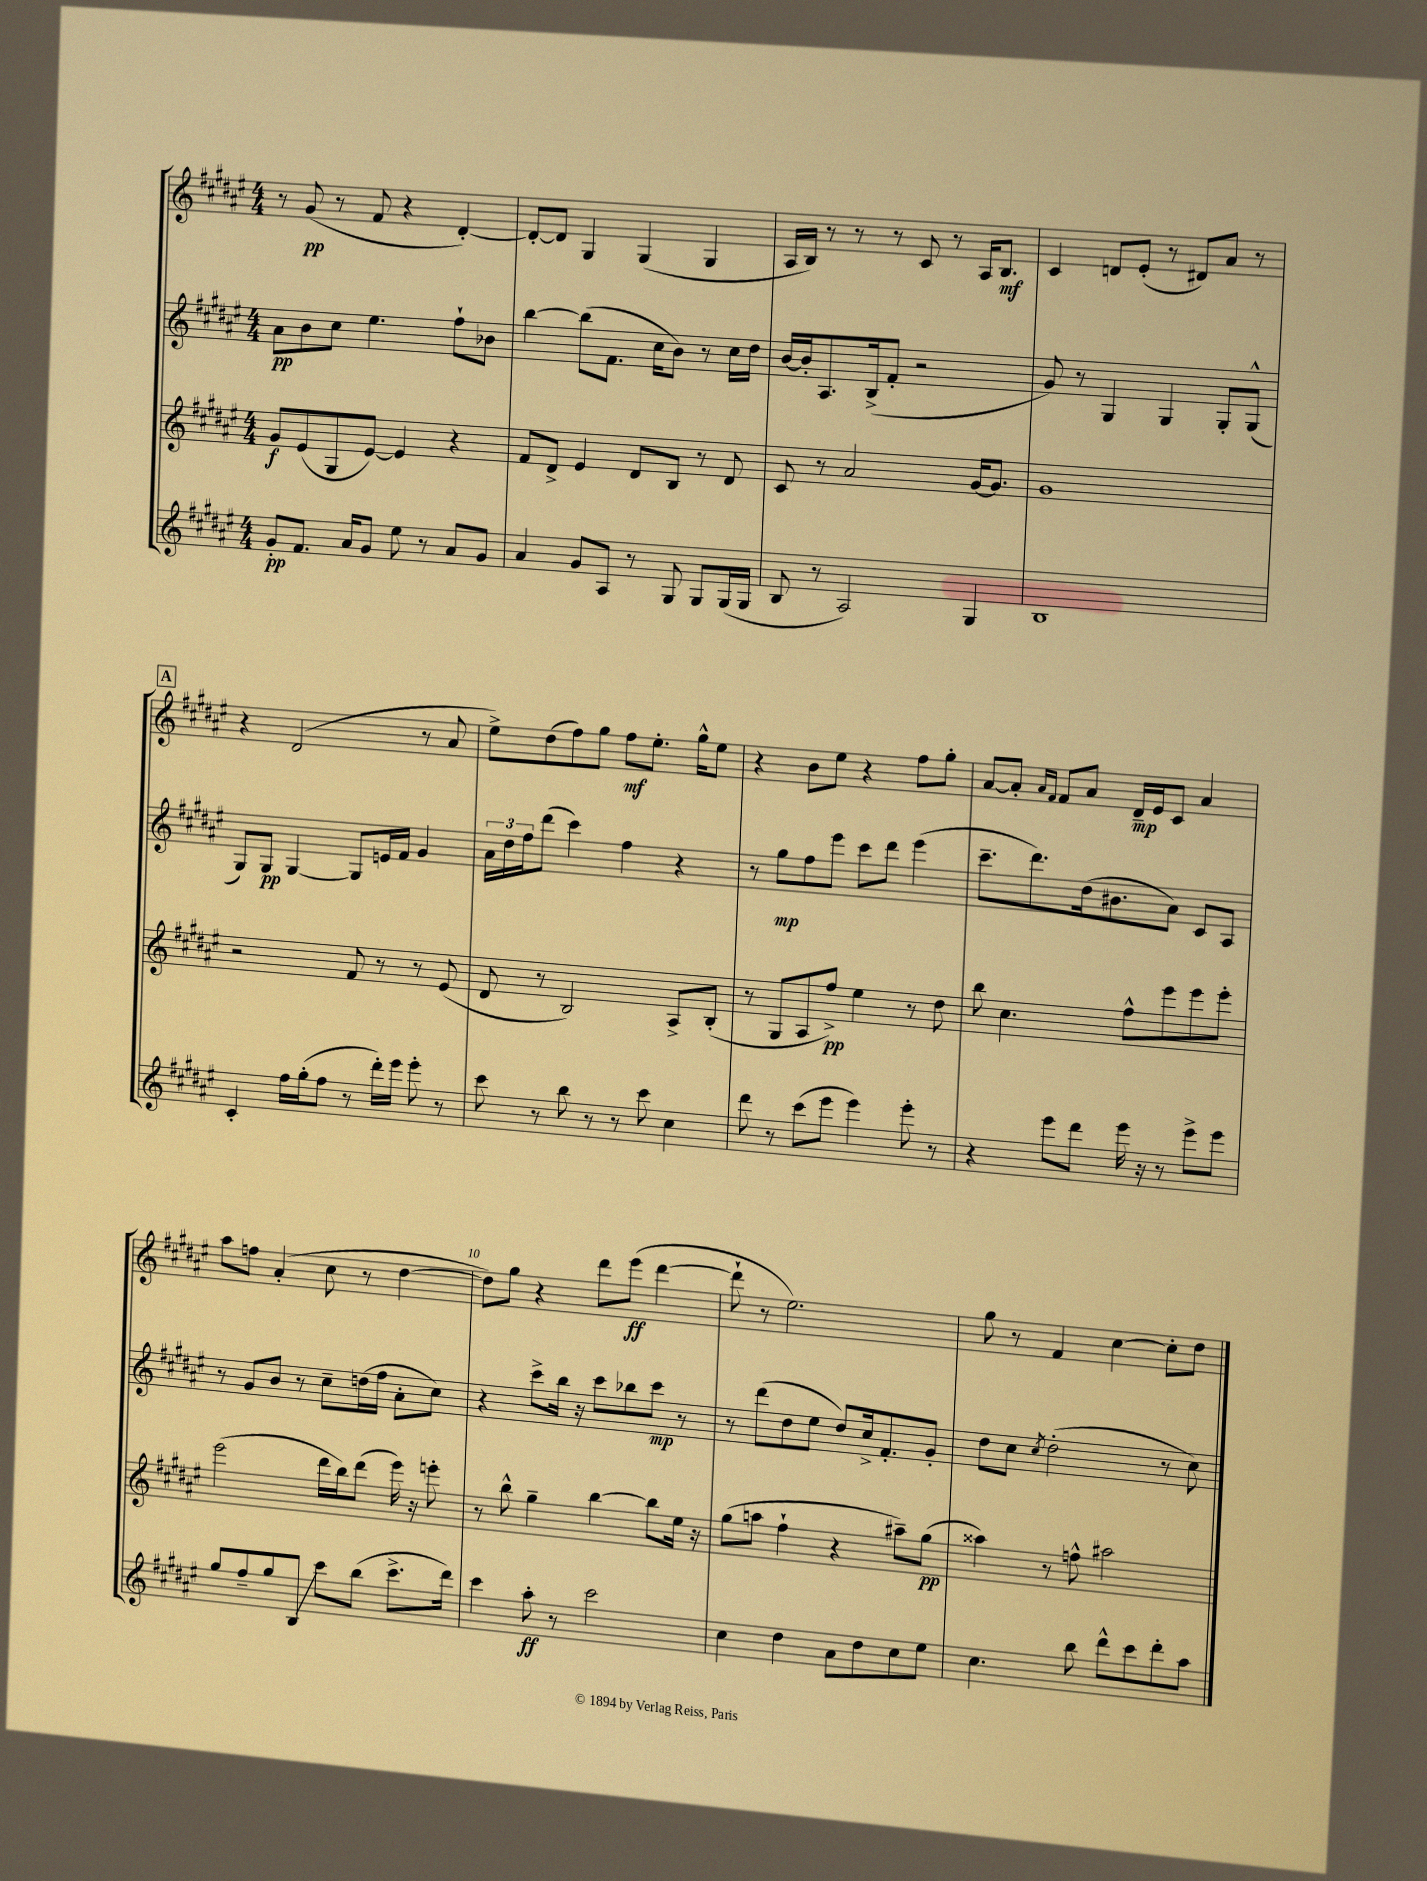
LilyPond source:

<<
\new StaffGroup <<
\new Staff = "s0" {
    \clef treble \key fis \major \numericTimeSignature \time 4/4
    r8 gis'8\pp( r8 fis'8 r4 dis'4~-.) |
    dis'8~-. dis'8 gis4 gis4( gis4 |
    ais16 b16) r8 r8 r8 cis'8 r8 ais16 b8.\mf |
    cis'4 d'8 eis'8-.( r8 dis'8) ais'8 r8 |
    \mark \markup { \box "A" } r4 dis'2( r8 ais'8 |
    eis''8->) dis''8( fis''8) gis''8 fis''8\mf eis''8.-. gis''16-^ eis''8 |
    r4 b'8 eis''8 r4 fis''8 gis''8-. |
    ais'8~ ais'8-. \grace { ais'16 fis'16 } fis'8 ais'8 dis'16--\mp eis'16 cis'8 ais'4 |
    ais''8 f''8 ais'4-.( cis''8 r8 dis''4~ |
    dis''8) gis''8 r4 dis'''8 eis'''8\ff( dis'''4~ |
    dis'''8-! r8 eis''2.) |
    gis''8 r8 fis'4 cis''4~ cis''8-. dis''8 \bar "|." |
}
\new Staff = "s1" {
    \clef treble \key fis \major \numericTimeSignature \time 4/4
    ais'8\pp b'8 cis''8 eis''4. fis''8-! bes'8 |
    b''4~ b''8( fis'8. cis''16 b'8) r8 cis''16 dis''16 |
    b'16~ b'16-. ais8. b16->( fis'8-. r2 |
    gis'8) r8 gis4 gis4 gis8-. gis8-^( |
    \mark \markup { \box "A" } gis8) gis8\pp gis4~ gis8 e'16 fis'16 gis'4 |
    \tuplet 3/2 { ais'16 dis''16 fis''16 } dis'''8( cis'''4) fis''4 r4 |
    r8 gis''8\mp fis''8 eis'''8 cis'''8 dis'''8 eis'''4( |
    cis'''8.-- dis'''8.) dis''16( bis'8. ais'8) cis'8 ais8 |
    r8 gis'8 b'8 r8 cis''8-- d''16( fis''16 ais'8-. cis''8) |
    r4 cis'''8-> b''16 r16 cis'''8 bes''8 cis'''8\mp r8 |
    r8 dis'''8( dis''8 eis''8 dis''8) cis''16-> fis'8.-. gis'8-. |
    dis''8 cis''8 \acciaccatura { cis''8 } dis''2-.( r8 cis''8) \bar "|." |
}
\new Staff = "s2" {
    \clef treble \key fis \major \numericTimeSignature \time 4/4
    gis'8\f eis'8( gis8 eis'8~) eis'4 r4 |
    fis'8 dis'8-> eis'4 dis'8 b8 r8 dis'8 |
    cis'8 r8 ais'2 gis'16~ gis'8. |
    gis'1 |
    \mark \markup { \box "A" } r2 fis'8 r8 r8 eis'8( |
    dis'8 r8 b2) ais8-> b8-.( |
    r8 gis8 ais8 fis''8->\pp) eis''4 r8 dis''8 |
    b''8 cis''4. fis''8-^ eis'''8 eis'''8 eis'''8-. |
    eis'''2( dis'''16 b''16) dis'''8( eis'''16) r16 e'''8-. |
    r8 b''8-^ gis''4-- b''4~ b''8 eis''16 r16 |
    gis''8( a''8 fis''4-! r4 ais''8--) gis''8\pp( |
    aisis''4) r8 f''8-^ ais''2 \bar "|." |
}
\new Staff = "s3" {
    \clef treble \key fis \major \numericTimeSignature \time 4/4
    gis'8-.\pp fis'8. ais'16 gis'8 eis''8 r8 ais'8 gis'8 |
    ais'4 gis'8 ais8 r8 gis8 gis8 gis16( gis16 |
    b8 r8 ais2) gis4 |
    b1 |
    \mark \markup { \box "A" } cis'4-. fis''16 gis''16-.( fis''8 r8 dis'''16-.) eis'''16 eis'''8-. r8 |
    cis'''8 r8 b''8 r8 r8 cis'''8 cis''4 |
    dis'''8 r8 cis'''8( eis'''8 eis'''4) eis'''8-. r8 |
    r4 eis'''8 dis'''8 eis'''16 r16 r8 eis'''8-> eis'''8 |
    gis''8 fis''8-- gis''8 b8\glissando cis'''8 b''8( cis'''8.-> dis'''16) |
    cis'''4 ais''8-.\ff r8 cis'''2 |
    cis''4 dis''4 ais'8 dis''8 cis''8 eis''8 |
    cis''4. b''8 dis'''8-^ cis'''8 dis'''8-. ais''8 \bar "|." |
}
>>
>>
\layout { \context { \Score \override BarNumber.break-visibility = ##(#f #t #t) barNumberVisibility = #(every-nth-bar-number-visible 5) } }
